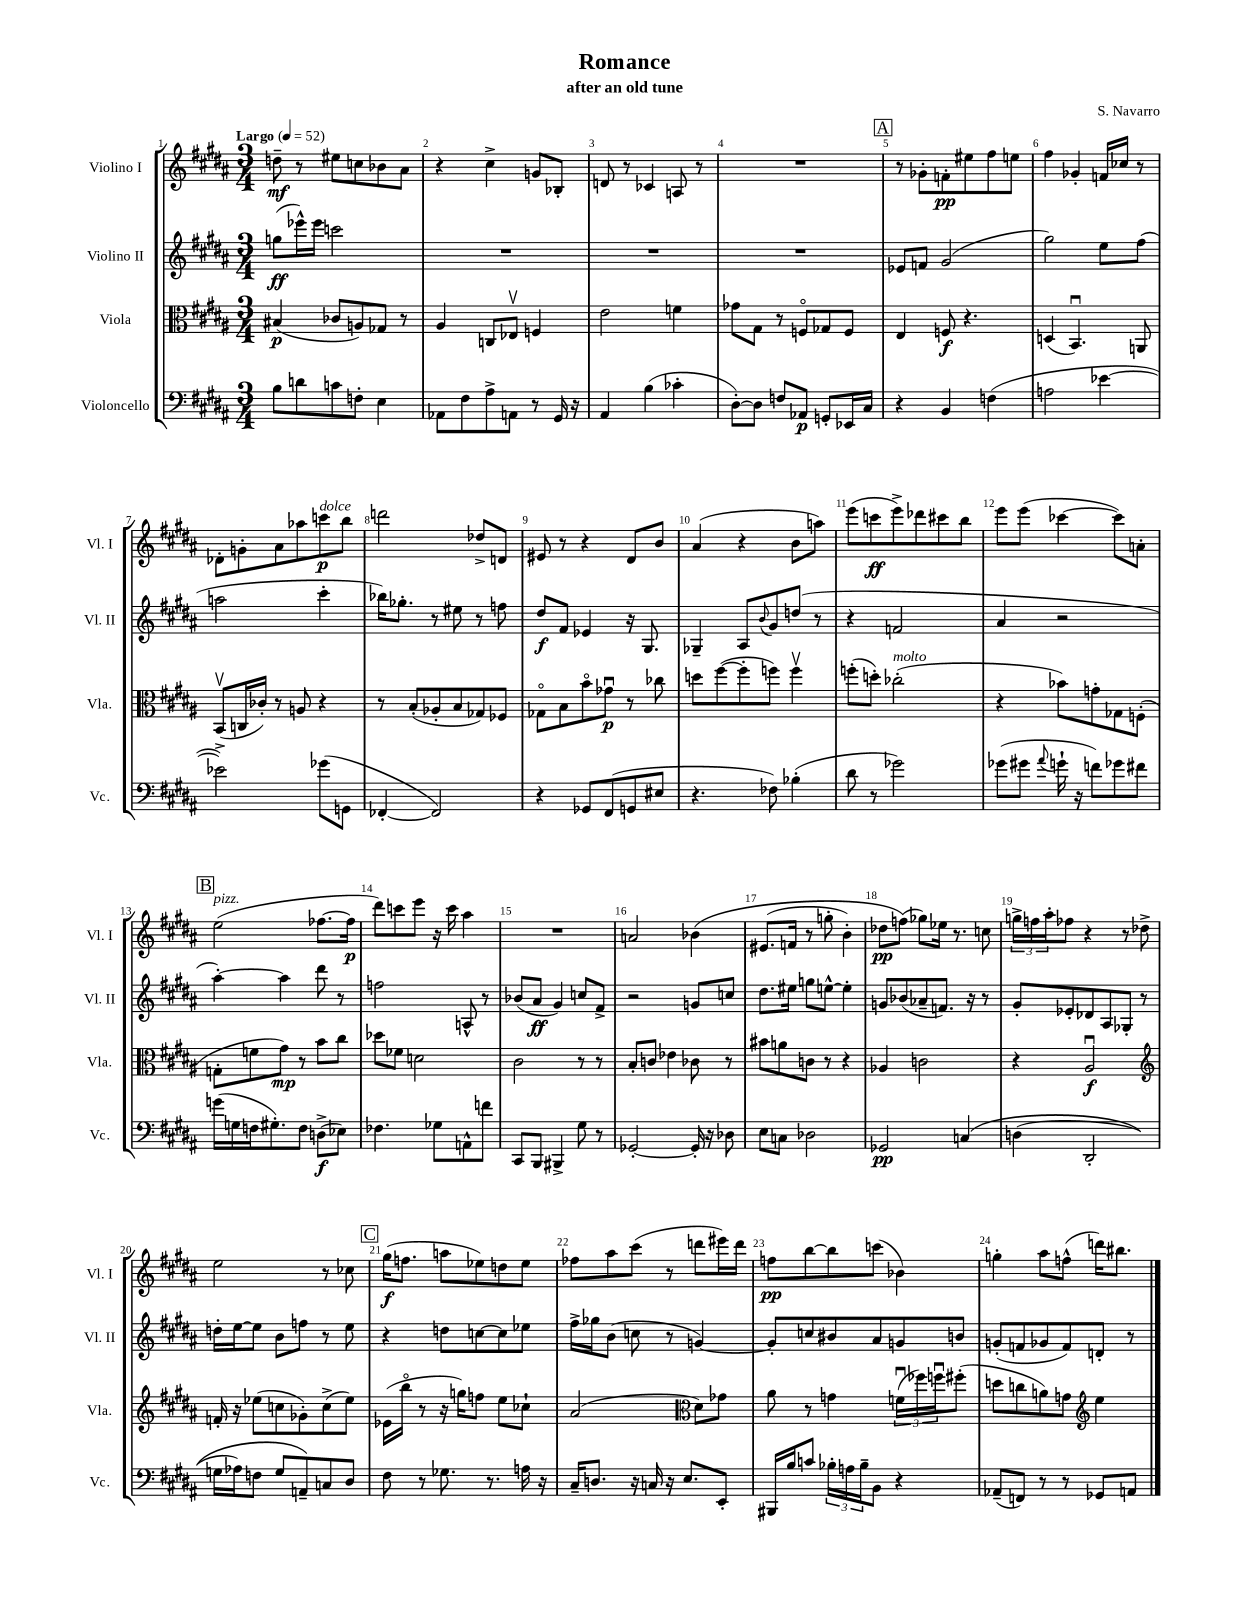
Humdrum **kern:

**kern	**kern	**kern	**kern
*staff4	*staff3	*staff2	*staff1
*clefF4	*clefC3	*clefG2	*clefG2
*k[f#c#g#d#a#]	*k[f#c#g#d#a#]	*k[f#c#g#d#a#]	*k[f#c#g#d#a#]
*M3/4	*M3/4	*M3/4	*M3/4
*MM52	*MM52	*MM52	*MM52
8B	(4B#	(8gg	8dd~
8d	.	16eee-^^)	8r
.	.	16eee-	.
8c	8c-	2ccc	8ee#
8F'	8A)	.	8cc
4E	8G-	.	8b-
.	8r	.	8a#
=	=	=	=
8AA-	4A#	2.r	4r
8F#	.	.	.
8A#^	8C	.	4cc#^
8AA	8E-v	.	.
8r	4F	.	8g
16GG#	.	.	8B-'
16r	.	.	.
=	=	=	=
4AA#	2e	2.r	8d
.	.	.	8r
(4B	.	.	4c-
4c-'	4f	.	8A
.	.	.	8r
=	=	=	=
[8D#')	8g-	2.r	2.r
8D#]	8G#	.	.
8F	8r	.	.
8AA-	8Fo	.	.
8GG'	8G-	.	.
16EE-	8F	.	.
16C#	.	.	.
=	=	=	=
4r	4E	8e-	8r
.	.	8f	8g-'
4BB	8F	(2g#	8f'
.	4.r	.	8ee#
(4F	.	.	8ff#
.	.	.	8ee
=	=	=	=
2A	(4D	2gg#)	4ff#
.	4.BBu)	.	4g-'
[4e-	.	8ee	16f
.	.	.	16cc-
.	8AA	(8ff#	8r
=	=	=	=
2e-^])	(8BBv	2aa	8d-'
.	16C	.	8g'
.	16c-')	.	.
.	8r	.	8a#
.	8A	.	8aa-
(8g-	4r	4ccc#'	8ccc
8GG	.	.	8bb
=	=	=	=
[4FF-'	8r	16bb-)	2ddd
.	.	8.gg-'	.
.	(8B'	.	.
2FF-])	8A-'	8r	.
.	8B	8ee#	.
.	8G-)	8r	8dd-^
.	8F-	8ff	8d
=	=	=	=
4r	8G-o	8dd#	8e#
.	8B	8f#	8r
8GG-	8bo	4e-	4r
(8FF#	8g-u	.	.
8GG	8r	16r	8d#
.	.	8.G#	.
8E#	8cc-	.	8b
=	=	=	=
4.r	8dd	4G-~	(4a#
.	([8ff#	.	.
.	8ff#']	8A#	4r
.	.	8qqb	.
8F-)	8ff)	8g#	.
(4B-'	4ffv	(8dd	8b
.	.	8r	8aa)
=	=	=	=
8d#	(8ff'	4r	(8eee
8r	8dd')	.	8ccc
2g-)	(2cc-'	2f	8eee^)
.	.	.	8ddd-
.	.	.	8ccc#
.	.	.	8bb
=	=	=	=
(8g-	4r	4a#	8eee
8g#	.	.	(8eee
8qqa#	.	.	.
16g`	8b-)	2r	[4ccc-
16r	.	.	.
8f)	8g'	.	.
8g-	8G-	.	8ccc-])
8f#	(8F'	.	8a'
=	=	=	=
(16g	8G'	[4aa#')	(2ee
16G	.	.	.
16F	8f	.	.
8.G#')	.	.	.
.	8g#)	4aa#]	.
8F	8r	.	.
(8D^	8b	8ddd#	[8.ff-
8E-)	8cc#	8r	.
.	.	.	16ff-]
=	=	=	=
4.F-	8dd-	2ff	8ddd#)
.	8f-	.	8ccc
.	2d	.	8eee
8G-	.	.	16r
.	.	.	16ccc
8AA^^	.	8A^^	4aa#
8f	.	8r	.
=	=	=	=
8CC#	2c#	(8b-	2.r
8BBB	.	8a#	.
4BBB#^	.	4g#)	.
8G#	8r	8cc	.
8r	8r	8f#^	.
=	=	=	=
[2GG-'	8B'	2r	2a
.	8c	.	.
.	4e-	.	.
16GG-']	8c-	8g	&(4b-
16r	.	.	.
8D-	8r	8cc	.
=	=	=	=
8E	8b#	8.dd#	(8.e#
8C	8a	.	.
.	.	16ee#	16f
2D-	8c	8gg	8r
.	8r	[8ee^^	8gg'
.	4r	4ee']	4b')
=	=	=	=
2GG-	4A-	8g	8dd-
.	.	(8b-	(8ff&)
.	2c	8a-~	8gg-)
.	.	8.f)	16ee-
.	.	.	8.r
&(4C	.	.	.
.	.	16r	.
.	.	8r	8cc
=	=	=	=
(4D	4r	8g#'	24gg^
.	.	.	24ff
.	.	.	24aa#'
.	.	8e-'	8ff-
2DD#'	2A#u	8d-	4r
.	.	8A#	.
.	.	8G-'	8r
.	.	8r	8dd-^
=	=	=	=
*	*clefG2	*	*
16G	16f'	16dd'	2ee
16A-)	16r	[16ee	.
8F	(8ee-	8ee]	.
8G	8cc	8b	.
8AA~&)	8g-')	8ff	.
8C	(8cc^	8r	8r
8D#	8ee-)	8ee	8cc-
=	=	=	=
8F#	(16e-	4r	(16gg#
.	16bbo	.	8.ff
8r	8r	.	.
8.G-	16r	8dd	8aa
.	16gg)	.	.
.	8ff	[8cc	8ee-)
8.r	.	.	.
.	8ee	8cc]	8dd
16A	8cc-`	8ee-	8ee-
16r	.	.	.
=	=	=	=
16C#~	(2a#	16ff#^	8ff-
8.D	.	16gg-	.
.	.	(8b	8aa#
16r	.	8cc	(8ccc#
16C	.	.	.
16r	.	8r	8r
8.E	.	.	.
*	*clefC3	*	*
.	8d#)	[4g)	8ddd
8EE'	8g-	.	16eee#)
.	.	.	16ddd
=	=	=	=
16BBB#	8a#	8g']	8ff
16B	.	.	.
8c	8r	8cc	[8bb
24B-'	4g	8b#	8bb]
24A	.	.	.
24B-~	.	.	.
8BB	.	8a#	(8ccc
4r	(24fu	8g	4b-)
.	24ff-)	.	.
.	24ffu	.	.
.	(8ff#'	8b	.
=	=	=	=
(8AA-~	8dd	(8g'	4gg'
8FF)	8cc	8f	.
8r	8a)	8g-	8aa#
8r	8g	8f)	(8ff^^
*	*clefG2	*	*
8GG-	4ee	8d'	16ddd)
.	.	.	8.bb#
8AA	.	8r	.
==	==	==	==
*-	*-	*-	*-
